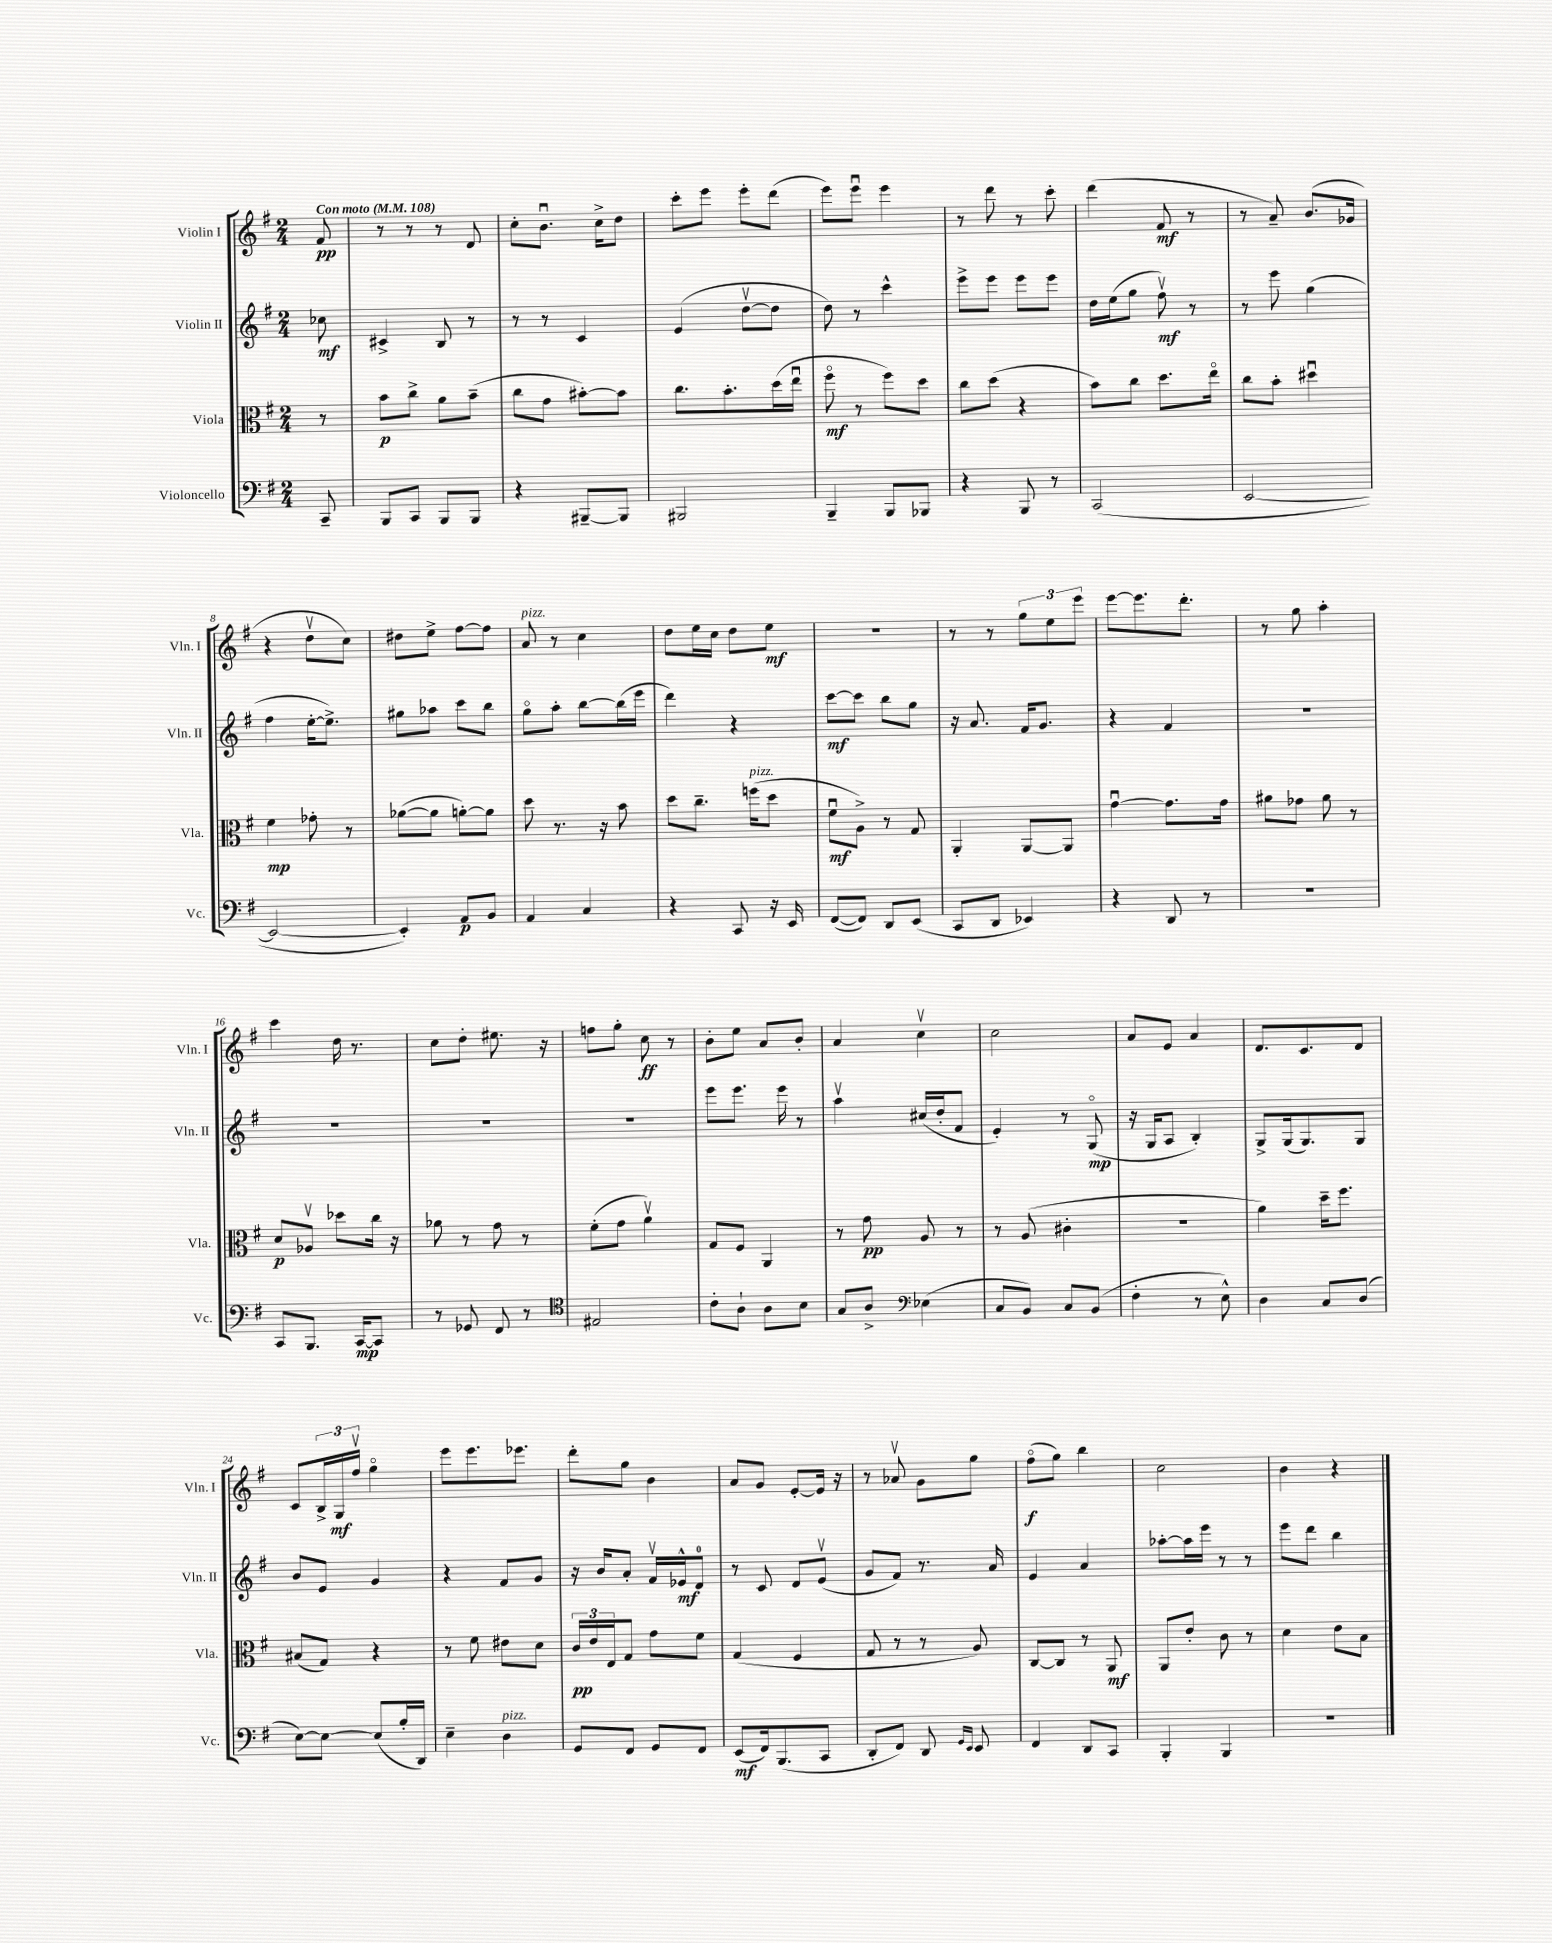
<<
\new StaffGroup <<
\new Staff = "s0" \with { instrumentName = "Violin I" shortInstrumentName = "Vln. I" } {
    \clef treble \key g \major \numericTimeSignature \time 2/4 \partial 8 \tempo "Con moto" 4 = 108
    fis'8\pp |
    r8 r8 r8 d'8 |
    c''8-. b'8.\downbow c''16-> d''8 |
    c'''8-. e'''8 e'''8-. d'''8( |
    e'''8) e'''8\downbow e'''4 |
    r8 d'''8 r8 c'''8-. |
    d'''4( fis'8\mf r8 |
    r8 a'8--) b'8.( ges'16 |
    r4 d''8\upbow c''8) |
    dis''8 e''8-> fis''8~ fis''8 |
    a'8^\markup { \italic "pizz." } r8 c''4 |
    d''8 e''16 c''16 d''8 e''8\mf |
    R2 |
    r8 r8 \tuplet 3/2 { g''8 e''8 e'''8 } |
    e'''8~ e'''8. d'''8.-. |
    r8 g''8 a''4-. |
    c'''4 d''16 r8. |
    c''8 d''8-. eis''8. r16 |
    f''8 g''8-. c''8\ff r8 |
    b'8-. e''8 a'8 b'8-. |
    a'4 c''4\upbow |
    c''2 |
    a'8 e'8 a'4 |
    d'8. c'8. d'8 |
    c'8 \tuplet 3/2 { b16-> g16\mf fis''16\upbow } g''4\flageolet |
    e'''8 e'''8. ees'''8. |
    d'''8-. g''8 b'4 |
    a'8 g'8 e'8~-. e'16 r16 |
    r8 aes'8\upbow g'8 g''8 |
    fis''8\flageolet\f( g''8) b''4 |
    c''2 |
    b'4 r4 \bar "|." |
}
\new Staff = "s1" \with { instrumentName = "Violin II" shortInstrumentName = "Vln. II" } {
    \clef treble \key g \major \numericTimeSignature \time 2/4 \partial 8
    ces''8\mf |
    cis'4-> b8 r8 |
    r8 r8 c'4 |
    e'4( d''8~\upbow d''8 |
    d''8) r8 c'''4-^ |
    e'''8-> e'''8 e'''8 e'''8 |
    d''16 e''16( g''8 fis''8\upbow\mf) r8 |
    r8 e'''8 g''4( |
    fis''4 e''16~-. e''8.->) |
    gis''8 aes''8 c'''8 b''8 |
    g''8\flageolet a''8-. b''8~ b''16( e'''16 |
    d'''4) r4 |
    c'''8~\mf c'''8 b''8 g''8 |
    r16 a'8. fis'16 g'8. |
    r4 fis'4 |
    R2 |
    R2 |
    R2 |
    R2 |
    e'''8 e'''8. e'''16 r8 |
    a''4\upbow cis''16( d''16-. fis'8 |
    e'4-.) r8 g8\flageolet\mp( |
    r16 g16 a8 b4-.) |
    g8-> g16( g8.) g8 |
    b'8 e'8 g'4 |
    r4 fis'8 g'8 |
    r16 b'16 a'8-. fis'16\upbow ees'16-^\mf d'8-0 |
    r8 c'8 d'8 e'8\upbow( |
    g'8 fis'8) r8. a'16 |
    e'4 a'4 |
    aes''8~-. aes''16 e'''16 r8 r8 |
    e'''8 d'''8 b''4 \bar "|." |
}
\new Staff = "s2" \with { instrumentName = "Viola" shortInstrumentName = "Vla." } {
    \clef alto \key g \major \numericTimeSignature \time 2/4 \partial 8
    r8 |
    b'8\p c''8-> a'8 b'8--( |
    c''8 g'8 bis'8~-.) bis'8 |
    c''8. b'8.-. d''16( e''16\downbow |
    fis''8\flageolet\mf r8 fis''8) d''8 |
    c''8 d''8( r4 |
    b'8) c''8 d''8. e''16\flageolet |
    c''8 b'8-. dis''4\downbow |
    fis'4\mp ges'8-. r8 |
    aes'8~( aes'8 a'8~-.) a'8 |
    d''8 r8. r16 b'8 |
    d''8 c''8.-- f''16^\markup { \italic "pizz." }( d''8 |
    fis'8\downbow\mf a8->) r8 g8 |
    a,4-. a,8~ a,8 |
    g'4~\downbow g'8. g'16 |
    ais'8 ges'8 ais'8 r8 |
    d'8\p aes8\upbow des''8 c''16 r16 |
    aes'8 r8 g'8 r8 |
    fis'8-.( g'8 a'4\upbow) |
    g8 fis8 a,4 |
    r8 g'8\pp a8 r8 |
    r8 a8( cis'4-. |
    r2 |
    a'4) d''16-- fis''8. |
    bis8( g8) r4 |
    r8 fis'8 eis'8 d'8 |
    \tuplet 3/2 { c'16\pp e'16 e16 } g8 g'8 fis'8 |
    g4( fis4 |
    g8 r8 r8 a8) |
    c8~ c8 r8 a,8\mf |
    a,8 e'8-. c'8 r8 |
    d'4 e'8 b8 \bar "|." |
}
\new Staff = "s3" \with { instrumentName = "Violoncello" shortInstrumentName = "Vc." } {
    \clef bass \key g \major \numericTimeSignature \time 2/4 \partial 8
    c,8-- |
    b,,8 c,8 b,,8 b,,8 |
    r4 bis,,8~-- bis,,8 |
    bis,,2 |
    b,,4-- b,,8 bes,,8 |
    r4 b,,8 r8 |
    c,2( |
    e,2~ |
    e,2~ |
    e,4-.) a,8\p b,8 |
    a,4 c4 |
    r4 c,8 r16 e,16 |
    fis,8~( fis,8) d,8 e,8( |
    c,8 d,8 ees,4) |
    r4 d,8 r8 |
    r2 |
    c,8 b,,8. c,16~\mp c,8 |
    r8 ges,8 fis,8 r8 |
    \clef tenor eis2 |
    c'8-. a8-! a8 b8 |
    g8 a8-> \clef bass ees4( |
    c8 b,8) c8 b,8( |
    fis4-. r8 e8-^) |
    d4 c8 d8( |
    e8~) e8~ e8( b16-. d,16) |
    e4-- d4^\markup { \italic "pizz." } |
    g,8 fis,8 g,8 fis,8 |
    e,8\mf( fis,16) b,,8.( c,8 |
    d,8-. fis,8) d,8 \grace { g,16 e,16 } e,8 |
    fis,4 d,8 c,8 |
    b,,4-. b,,4 |
    R2 \bar "|." |
}
>>
>>
